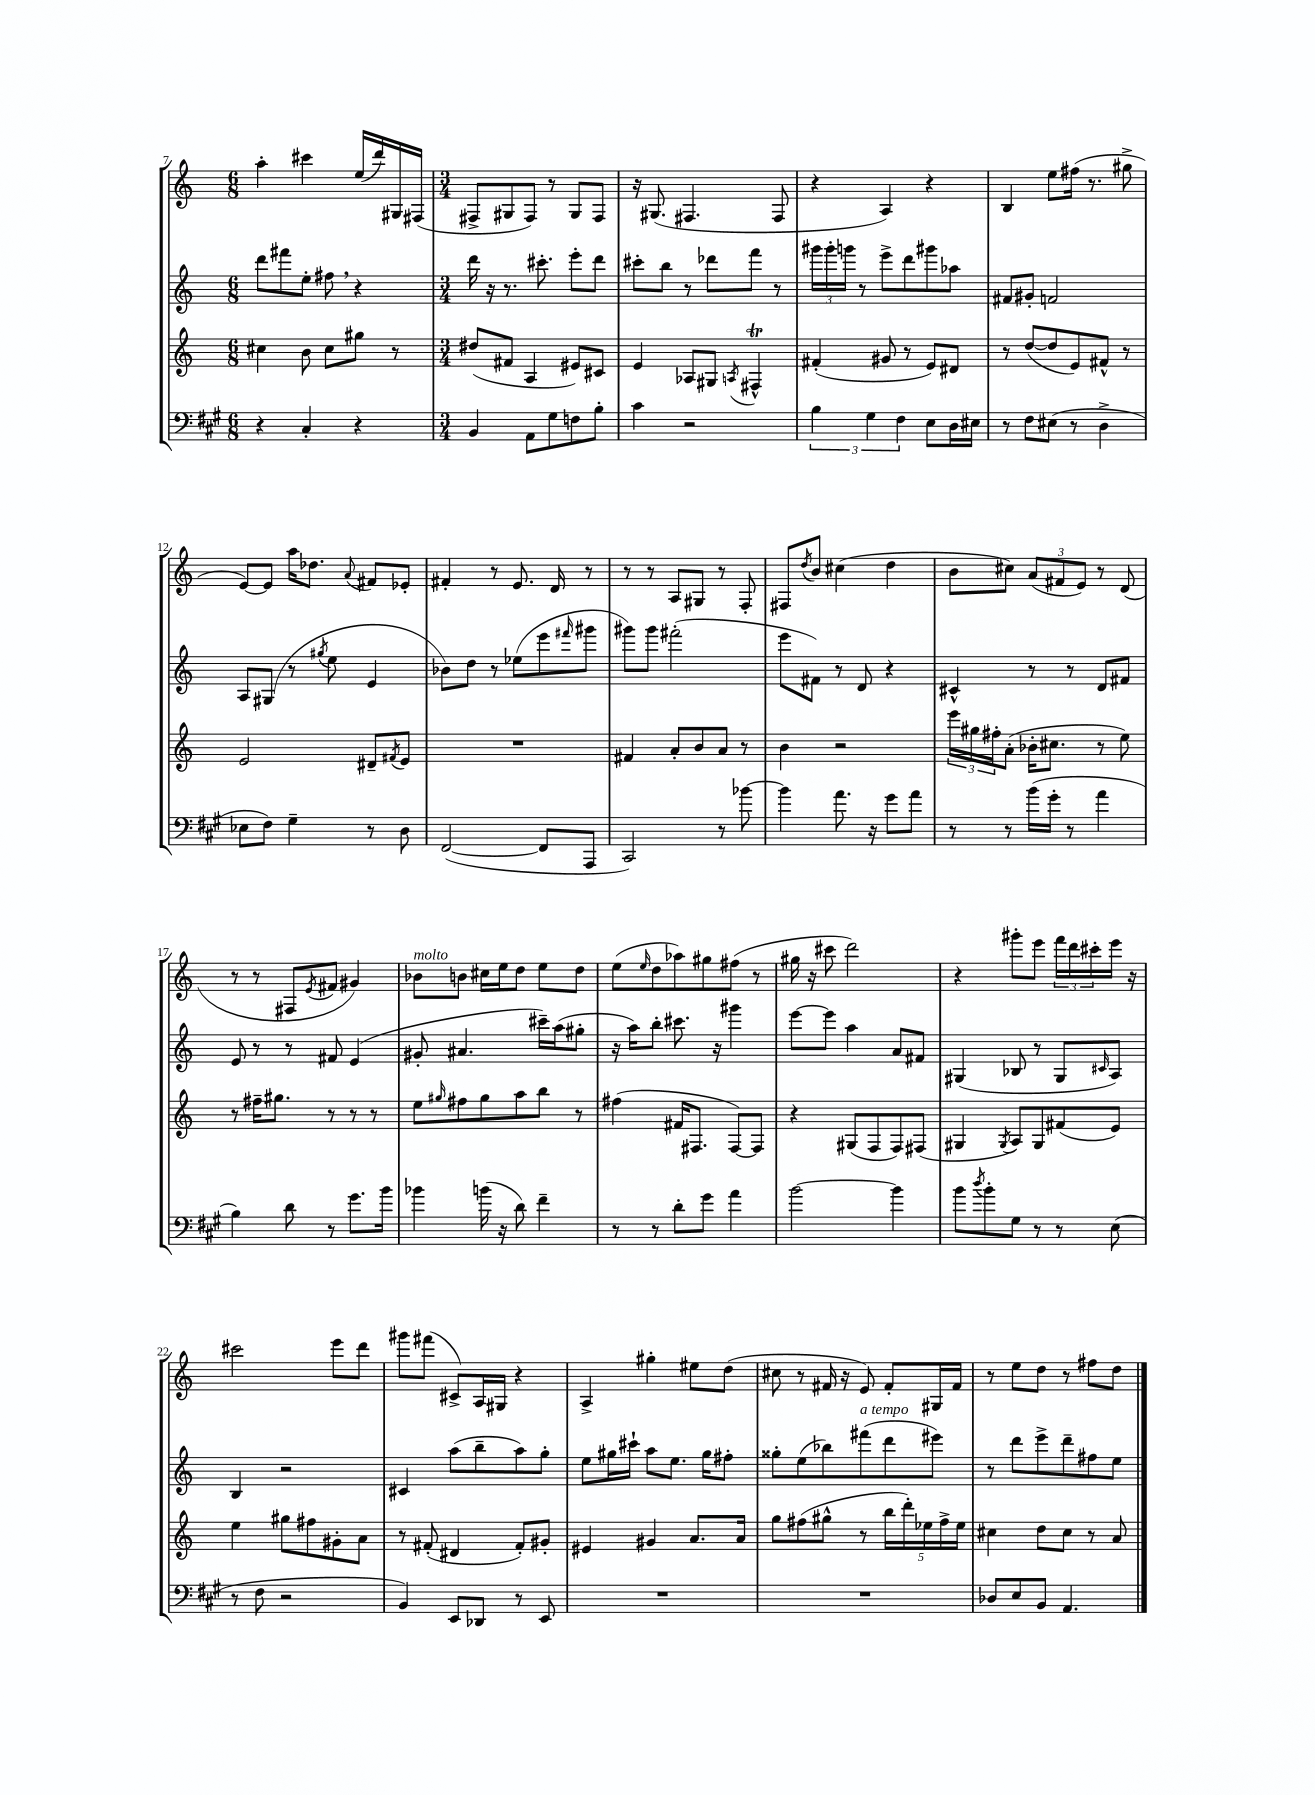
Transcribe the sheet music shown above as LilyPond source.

<<
\new StaffGroup <<
\new Staff = "s0" {
    \clef treble \key c \major \numericTimeSignature \time 6/8
    a''4-. cis'''4 e''16( d'''16) gis16 fis16( |
    \numericTimeSignature \time 3/4 fis8-> gis8 fis8) r8 gis8 fis8 |
    r16 gis8.( fis4. fis8 |
    r4 a4) r4 |
    b4 e''8 fis''16( r8. gis''8-> |
    e'8~) e'8 a''16 des''8. \appoggiatura { a'8 } fis'8 ees'8-. |
    fis'4-. r8 e'8. d'16 r8 |
    r8 r8 a8 gis8 r8 f8-. |
    fis8 \acciaccatura { d''8 } b'8 cis''4( d''4 |
    b'8 cis''8) \tuplet 3/2 { a'8( fis'8 e'8) } r8 d'8( |
    r8 r8 fis8 \acciaccatura { e'8 } fis'8 gis'4) |
    bes'8^\markup { \italic "molto" } b'8 cis''16 e''16 d''8 e''8 d''8 |
    e''8( \grace { e''16 } d''8 aes''8) gis''8 fis''8( r8 |
    gis''16 r16 cis'''8 d'''2) |
    r4 gis'''8-. e'''8 \tuplet 3/2 { f'''16 d'''16 cis'''16-. } e'''16 r16 |
    cis'''2 e'''8 d'''8 |
    gis'''8 fis'''8( cis'8->) a16 gis16 r4 |
    a4-> gis''4-. eis''8 d''8( |
    cis''8 r8 fis'16 r16 e'8) fis'8-. gis16 fis'16 |
    r8 e''8 d''8 r8 fis''8 d''8 \bar "|." |
}
\new Staff = "s1" {
    \clef treble \key c \major \numericTimeSignature \time 6/8
    d'''8 fis'''8 e''8-. fis''8 \breathe r4 |
    \numericTimeSignature \time 3/4 d'''16 r16 r8. cis'''8.-. e'''8-. d'''8 |
    cis'''8-. b''8 r8 des'''8 f'''8 r8 |
    \tuplet 3/2 { gis'''16 gis'''16-. g'''16 } r8 e'''8-> d'''8 gis'''8 aes''8 |
    fis'8 gis'8-. f'2 |
    a8 gis8( r8 \acciaccatura { gis''8 } e''8 e'4 |
    bes'8) d''8 r8 ees''8( e'''8 \grace { fis'''16 } gis'''8 |
    gis'''8) gis'''8 fis'''2-.( |
    e'''8 fis'8) r8 d'8 r4 |
    cis'4-^ r8 r8 d'8 fis'8 |
    e'8 r8 r8 fis'8 e'4( |
    gis'8-. ais'4. cis'''16--) a''16( gis''8-. |
    r16 a''16) b''8-. cis'''8. r16 gis'''4 |
    e'''8~ e'''8 a''4 a'8 fis'8 |
    gis4( bes8 r8 gis8 \grace { cis'16 } a8) |
    b4 r2 |
    cis'4 a''8( b''8-- a''8) g''8-. |
    e''8 gis''16 cis'''16-! a''8 e''8. gis''16 fis''8-. |
    gisis''8-. e''8( bes''8) fis'''8^\markup { \italic "a tempo" }( d'''8 eis'''8) |
    r8 d'''8 e'''8-> d'''8-- fis''8 e''8 \bar "|." |
}
\new Staff = "s2" {
    \clef treble \key c \major \numericTimeSignature \time 6/8
    cis''4 b'8 cis''8 gis''8 r8 |
    \numericTimeSignature \time 3/4 dis''8( fis'8 a4 eis'8) cis'8 |
    e'4 aes8 gis8 \acciaccatura { a8 } fis4-^\trill |
    fis'4-.( gis'8 r8 e'8) dis'8 |
    r8 d''8~( d''8 e'8) fis'8-^ r8 |
    e'2 dis'8-- \acciaccatura { fis'8 } e'8 |
    R2. |
    fis'4 a'8-. b'8 a'8 r8 |
    b'4 r2 |
    \tuplet 3/2 { e'''16 gis''16 fis''16-. } a'8-.( bes'16-. cis''8. r8 e''8) |
    r8 fis''16-- gis''8. r8 r8 r8 |
    e''8 \grace { gis''16 } fis''8 gis''8 a''8 b''8 r8 |
    fis''4( fis'16 fis8. fis8~) fis8 |
    r4 gis8( f8 f8) fis8( |
    gis4 \acciaccatura { gis8 } a8) gis8 fis'8( e'8) |
    e''4 gis''8 fis''8 gis'8-. a'8 |
    r8 fis'8-.( dis'4 fis'8-.) gis'8-. |
    eis'4 gis'4 a'8. a'16 |
    g''8 fis''8( gis''8-^ r8 \tuplet 5/4 { b''16 d'''16-.) ees''16 fis''16-> ees''16 } |
    cis''4 d''8 cis''8 r8 a'8 \bar "|." |
}
\new Staff = "s3" {
    \clef bass \key a \major \numericTimeSignature \time 6/8
    r4 cis4-. r4 |
    \numericTimeSignature \time 3/4 b,4 a,8 gis8 f8 b8-. |
    cis'4 r2 |
    \tuplet 3/2 { b4 gis4 fis4 } e8 d16 eis16 |
    r8 fis8 eis8( r8 d4-> |
    ees8 fis8) gis4-- r8 d8 |
    fis,2~( fis,8 a,,8 |
    cis,2) r8 bes'8~ |
    bes'4 a'8. r16 gis'8 a'8 |
    r8 r8 b'16( gis'16-. r8 a'4 |
    b4) d'8 r8 gis'8. b'16 |
    bes'4 b'16( r16 d'8) fis'4-- |
    r8 r8 d'8-. gis'8 a'4 |
    b'2~ b'4 |
    b'8 \acciaccatura { d''8 } b'8-. gis8 r8 r8 e8( |
    r8 fis8 r2 |
    b,4) e,8 des,8 r8 e,8 |
    R2. |
    R2. |
    des8 e8 b,8 a,4. \bar "|." |
}
>>
>>
\layout { \context { \Score currentBarNumber = #7 } }
